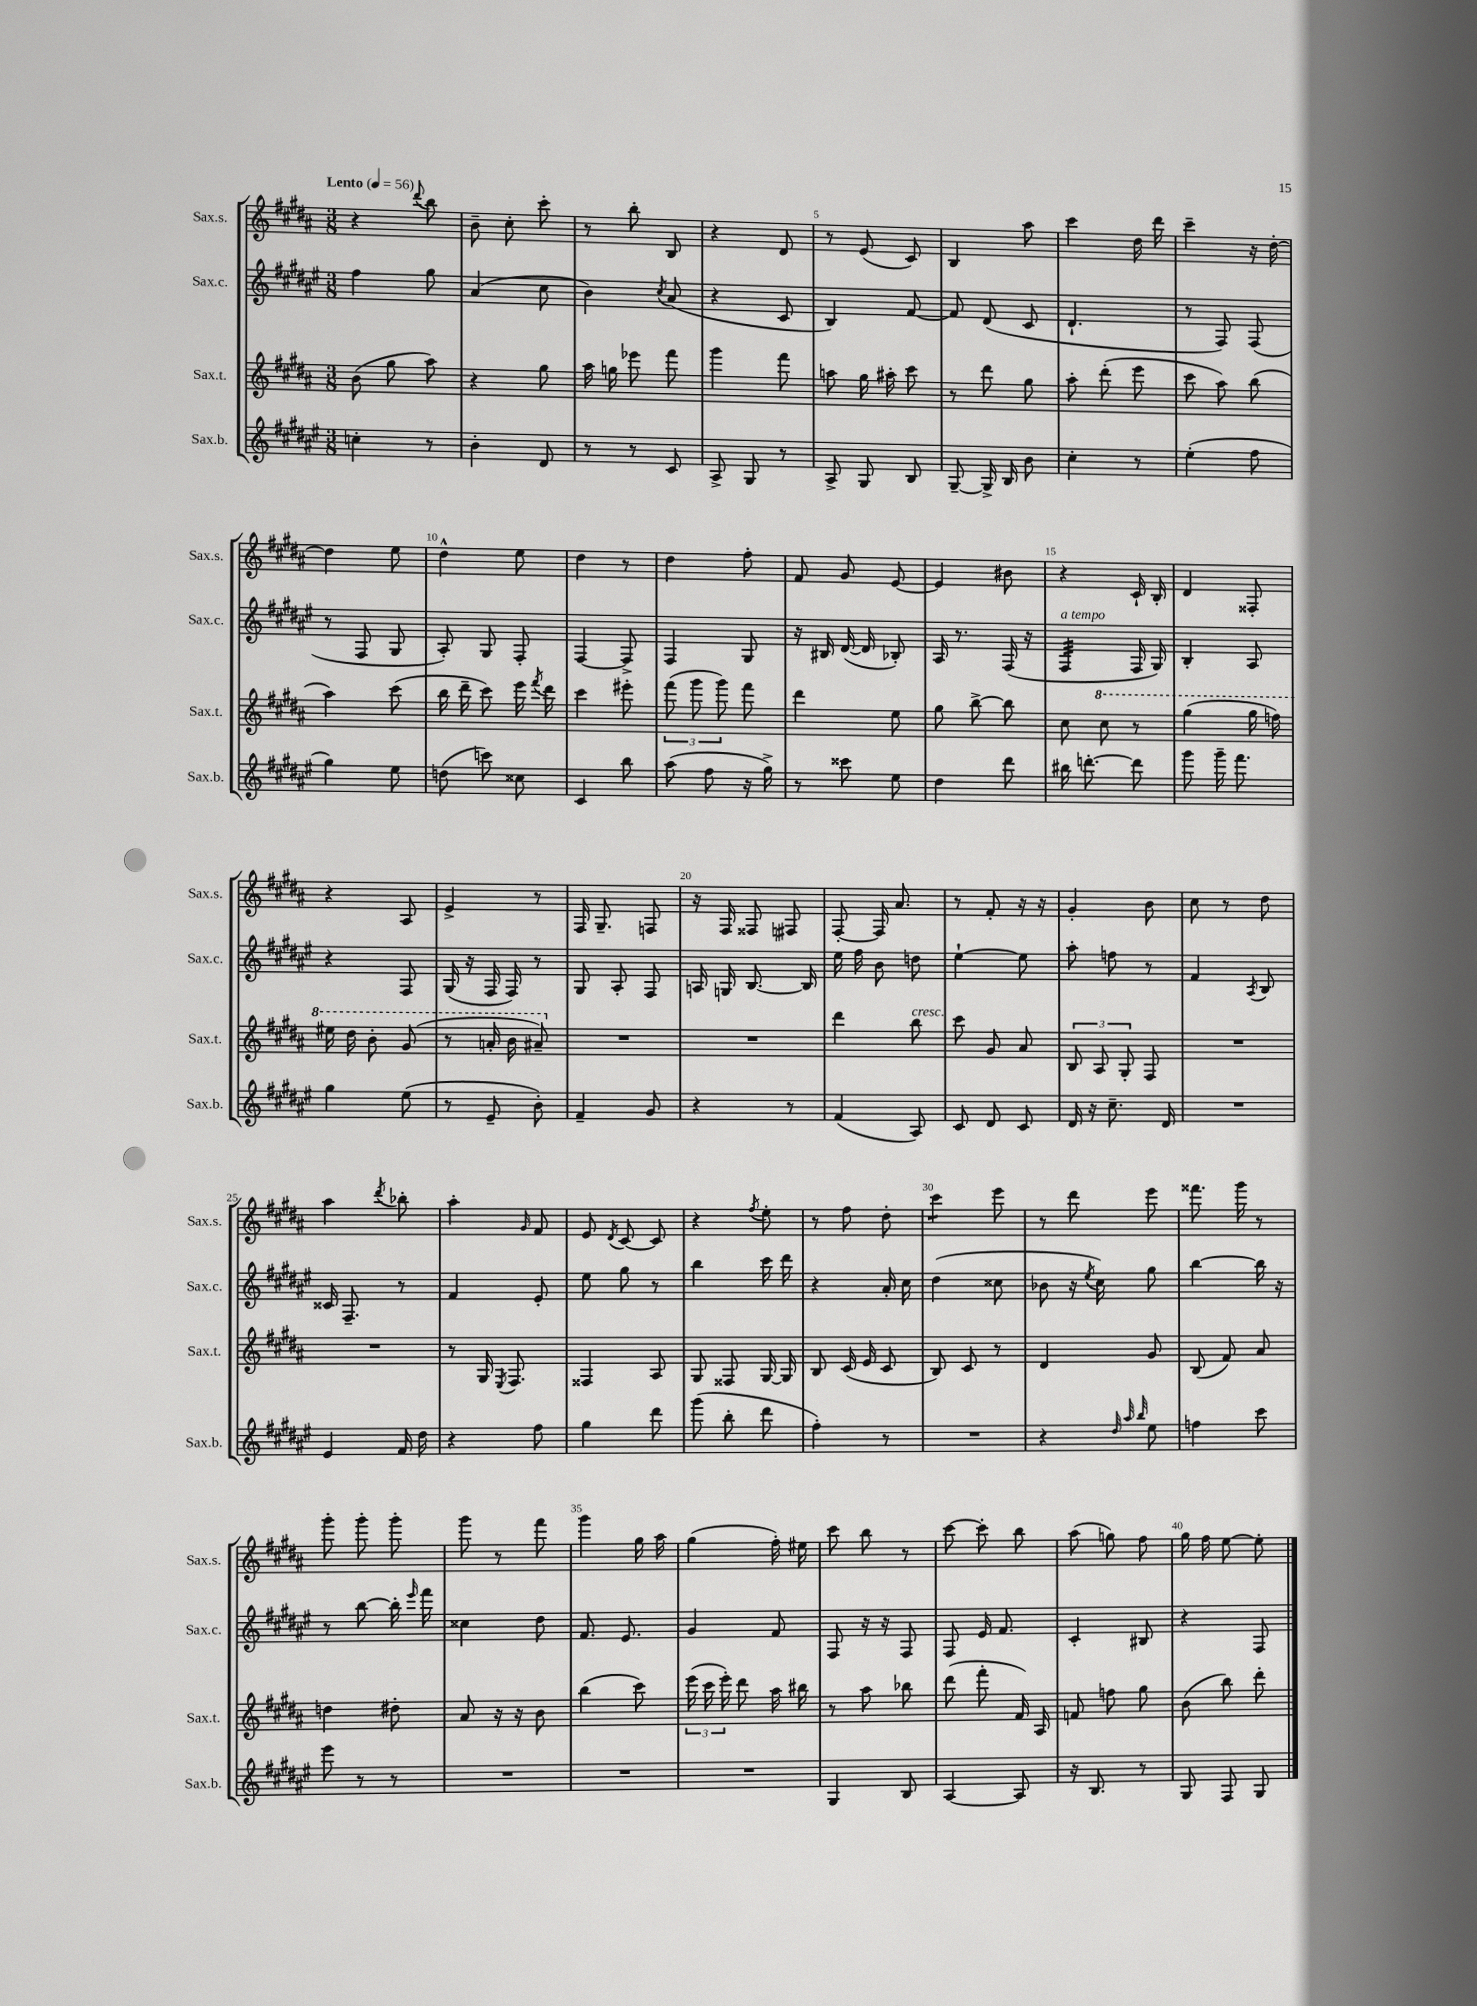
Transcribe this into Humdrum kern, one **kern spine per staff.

**kern	**kern	**kern	**kern
*staff4	*staff3	*staff2	*staff1
*clefG2	*clefG2	*clefG2	*clefG2
*k[f#c#g#d#a#e#]	*k[f#c#g#d#a#]	*k[f#c#g#d#a#e#]	*k[f#c#g#d#a#]
*M3/8	*M3/8	*M3/8	*M3/8
*MM56	*MM56	*MM56	*MM56
4cc'	(8b	4ff#	4r
.	8gg#	.	.
.	.	.	8qqddd#
8r	8aa#)	8gg#	8bb
=	=	=	=
4b'	4r	(4a#	8b~
.	.	.	8cc#'
8d#	8gg#	8cc#	8ccc#'
=	=	=	=
8r	16aa#	4b)	8r
.	16gg	.	.
8r	8eee-	.	8bb'
.	.	8qcc#	.
8c#	8fff#	(8a#	8B
=	=	=	=
8A#^	4ggg#	4r	4r
8G#	.	.	.
8r	8fff#	8c#	8d#
=	=	=	=
8A#^	8aa	4B)	8r
8G#	16gg#	.	(8e
.	16aa#'	.	.
8B	8ccc#	[8f#	8c#)
=	=	=	=
[8G#~	8r	8f#]	4B
16G#^]	8ddd#	(8d#	.
16B	.	.	.
8b	8gg#	8c#	8aa#
=	=	=	=
4cc#'	8aa#'	4.d#`	4ccc#
.	(8ddd#'	.	.
8r	8eee	.	16dd#
.	.	.	16ddd#
=	=	=	=
(4ee#'	8ccc#	8r	4ccc#~
.	8aa#)	8F#)	.
8ff#	(8bb	(8F#	16r
.	.	.	[16dd#'
=	=	=	=
4gg#)	4aa#)	8r	4dd#]
.	.	8F#	.
8ee#	(8ccc#	8G#	8ee
=	=	=	=
(8dd	16bb	8A#')	4dd#^^
.	16ddd#~	.	.
8ccc)	8ccc#)	8G#	.
8cc##	16eee	8F#'	8ee
.	8qfff#	.	.
.	16ddd#	.	.
=	=	=	=
4c#	4ccc#	[4F#	4dd#
8bb	8eee#'	8F#^]	8r
=	=	=	=
(8aa#	(12fff#	4F#	4dd#
.	12ggg#	.	.
8ff#	.	.	.
.	12ggg#)	.	.
16r	8fff#	8G#	8ff#'
16gg#^)	.	.	.
=	=	=	=
8r	4ddd#	16r	8f#
.	.	16B#	.
8ccc##	.	([16d#	8g#
.	.	16d#]	.
8ee#	8ee	8B-')	[8e
=	=	=	=
4dd#	8gg#	16A#	4e]
.	.	8.r	.
.	[8bb^	.	.
8ddd#	8bb]	(16F#	8b#
.	.	16r	.
=	=	=	=
16bb#	8cc#	4F#	4r
[8.ddd'	.	.	.
.	8ccc#	.	.
8ddd]	8r	16F#	16c#`
.	.	16G#)	16B'
=	=	=	=
8ggg#	(4ggg#	4B'	4d#
16ggg#~	.	.	.
8.fff#	.	.	.
.	16ggg#	8A#	8F##'
.	16fff)	.	.
=	=	=	=
4gg#	16eee#	4r	4r
.	16ddd#	.	.
.	8bb'	.	.
(8ee#	(8gg#	8F#	8A#
=	=	=	=
8r	8r	(16G#	4e^
.	.	16r	.
8e#~	16aa'	16F#	.
.	16bb	16F#)	.
8b')	8aa#~)	8r	8r
=	=	=	=
4f#~	4.r	8G#	16F#
.	.	.	8.G#~
.	.	8A#'	.
8g#	.	8F#	8F
=	=	=	=
4r	4.r	16A	16r
.	.	16G	16F#
.	.	[8.B	8F##
8r	.	.	8F#
.	.	16B]	.
=	=	=	=
(4f#	4ddd#	16ee#	[8F#'
.	.	16ff#	.
.	.	8b	16F#]
.	.	.	8.a#
8A#)	8bb	8dd	.
=	=	=	=
8c#	8ccc#	[4ee#`	8r
8d#	8g#	.	8f#'
8c#	8a#	8ee#]	16r
.	.	.	16r
=	=	=	=
16d#	12B	8aa#'	4g#'
16r	.	.	.
.	12A#	.	.
8.cc#~	.	8ff	.
.	12G#'	.	.
.	8F#	8r	8b
16d#	.	.	.
=	=	=	=
4.r	4.r	4f#	8cc#
.	.	.	8r
.	.	8qA#	.
.	.	8B	8dd#
=	=	=	=
4e#	4.r	16c##	4aa#
.	.	8.F#~	.
.	.	.	8qddd#
16f#	.	8r	8bb-'
16dd#	.	.	.
=	=	=	=
4r	8r	4f#	4aa#'
.	16G#	.	.
.	8qE	.	.
.	8.F#	.	.
.	.	.	16qqg#
8ff#	.	8e#'	8f#
=	=	=	=
4gg#	4F##	8ee#	8e
.	.	.	8qd#
.	.	8gg#	[8c#
8ddd#	8A#	8r	8c#]
=	=	=	=
(8ggg#	8G#	4bb	4r
8bb'	8F##	.	.
.	.	.	8qff#
8ddd#	[16G#	16ccc#	8ee'
.	16G#]	16ddd#	.
=	=	=	=
4ff#')	8B	4r	8r
.	(16c#	.	8ff#
.	16e	.	.
8r	8c#	16a#'	8dd#'
.	.	16cc#	.
=	=	=	=
4.r	8B)	(4dd#	4ccc#
.	8c#	.	.
.	8r	8cc##	8eee
=	=	=	=
4r	4d#	8b-	8r
.	.	16r	8ddd#
.	.	8qee#	.
.	.	16cc#)	.
32qqdd#	.	.	.
32qqaa#	.	.	.
32qqbb	.	.	.
8ee#	8g#	8gg#	8eee
=	=	=	=
4ff	(8B	[4bb	8.fff##
.	8f#)	.	.
.	.	.	16ggg#
8ccc#	8a#	16bb]	8r
.	.	16r	.
=	=	=	=
8eee#	4dd	8r	8ggg#'
8r	.	[8bb	8ggg#'
8r	8dd#'	16bb']	8ggg#'
.	.	16qqeee#	.
.	.	16fff#	.
=	=	=	=
4.r	8a#	4cc##	8ggg#
.	16r	.	8r
.	16r	.	.
.	8b	8dd#	8fff#
=	=	=	=
4.r	(4bb	8.f#	4ggg#
.	.	8.e#	.
.	8ccc#)	.	16gg#
.	.	.	16aa#
=	=	=	=
4.r	(24eee	4g#	(4gg#
.	24ccc#	.	.
.	24eee')	.	.
.	8ddd#	.	.
.	16aa#	8f#	16ff#')
.	16bb#	.	16ee#
=	=	=	=
4G#	8r	8F#	8ccc#
.	8aa#	16r	8bb
.	.	16r	.
8B	8bb-	8F#	8r
=	=	=	=
[4A#	(8ddd#	8F#	[8ccc#
.	8fff#'	16e#	8ccc#']
.	.	8.f#	.
8A#]	16f#)	.	8bb
.	16A#	.	.
=	=	=	=
16r	8f	4c#'	(8aa#
8.B	.	.	.
.	8ff	.	8gg)
8r	8gg#	8B#	8ff#
=	=	=	=
8G#	(8b	4r	16gg#
.	.	.	16ff#
8F#	8bb)	.	[8ee
8G#	8ddd#'	8F#	8ee']
==	==	==	==
*-	*-	*-	*-
